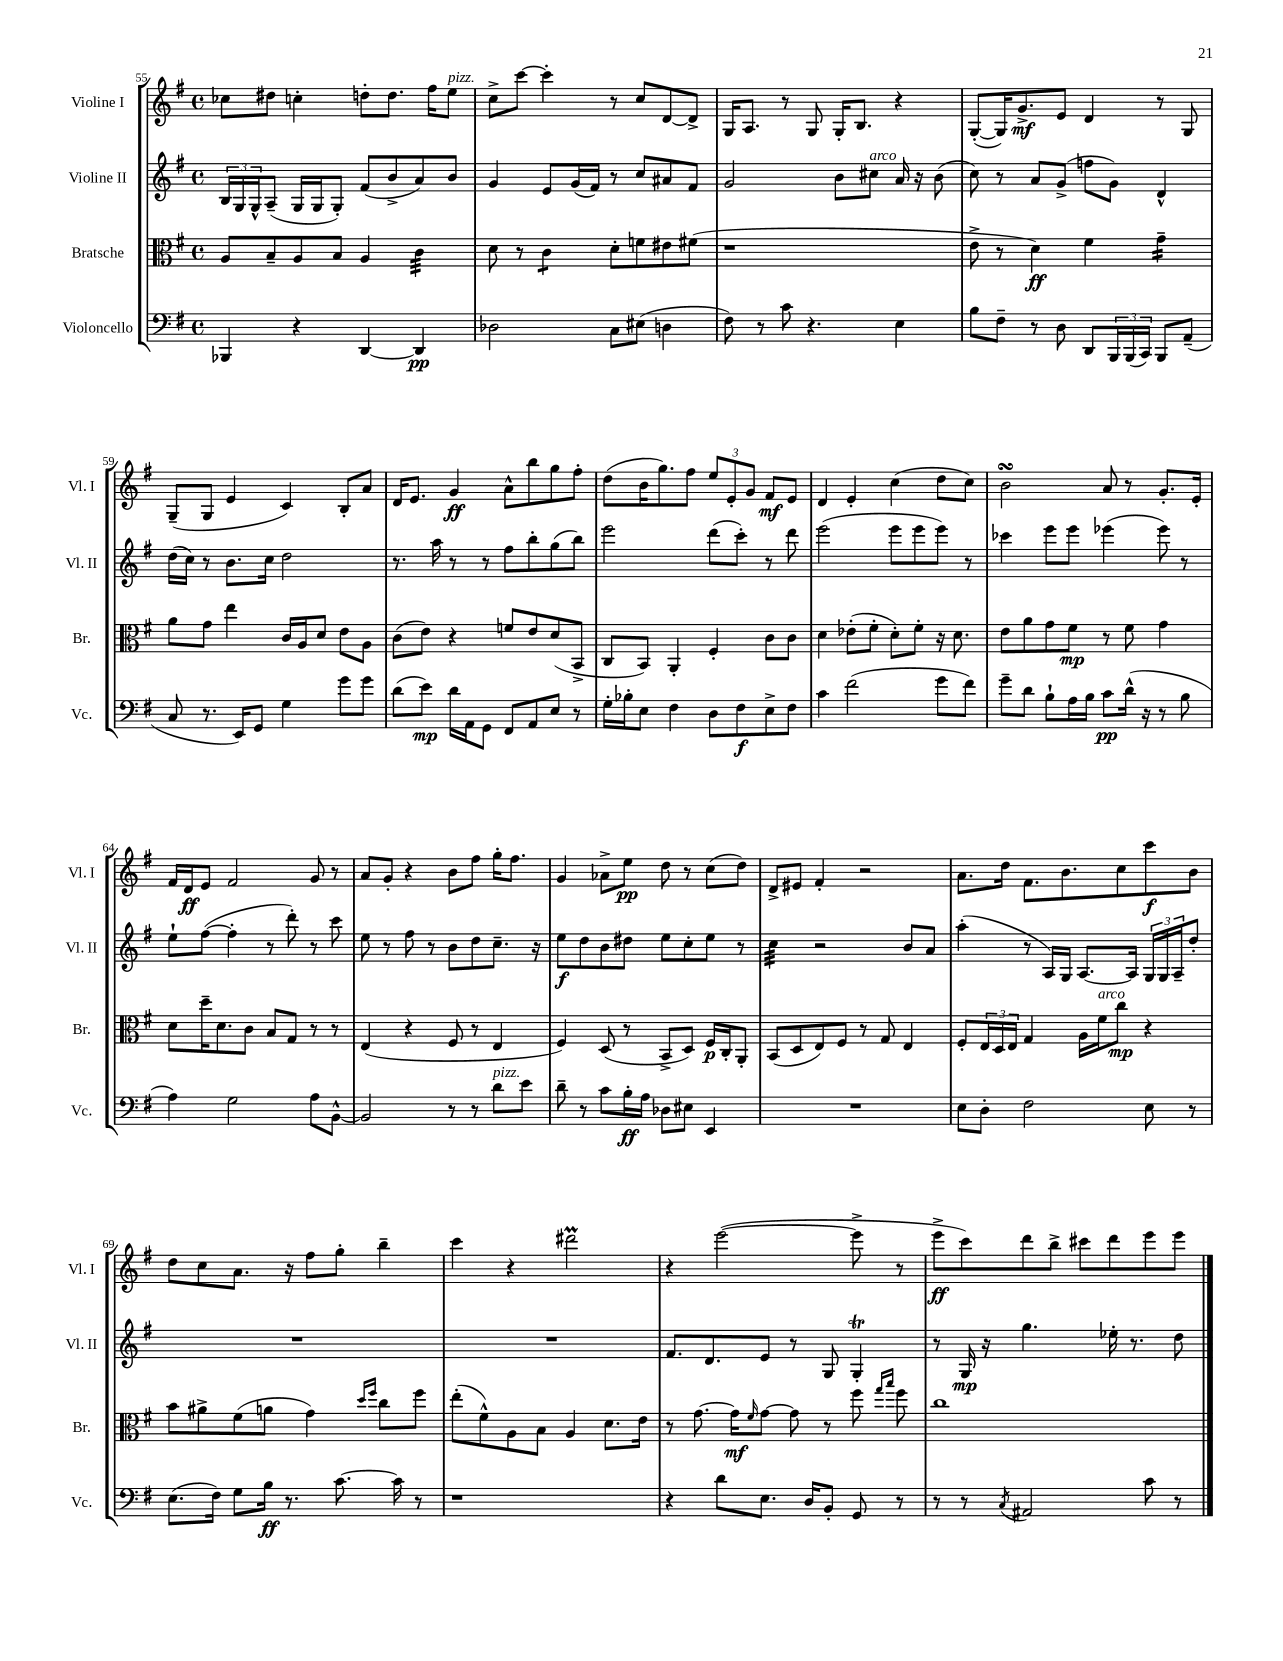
<<
\new StaffGroup <<
\new Staff = "s0" \with { instrumentName = "Violine I" shortInstrumentName = "Vl. I" } {
    \clef treble \key g \major \defaultTimeSignature \time 4/4
    ces''8 dis''8 c''4-. d''8-. d''8. fis''16 e''8^\markup { \italic "pizz." } |
    c''8-> c'''8~ c'''4-. r8 c''8 d'8~ d'8-> |
    g16 a8. r8 g8 g16-. b8. r4 |
    g8~-.( g16) g'8.->\mf e'8 d'4 r8 g8 |
    g8--( g8 e'4 c'4) b8-. a'8 |
    d'16 e'8. g'4\ff a'8-^ b''8 g''8 fis''8-. |
    d''8( b'16 g''8.) fis''8 \tuplet 3/2 { e''8 e'8-. g'8 } fis'8\mf e'8 |
    d'4 e'4-. c''4( d''8 c''8) |
    b'2\turn a'8 r8 g'8.-. e'16-. |
    fis'16 d'16\ff e'8 fis'2 g'8 r8 |
    a'8 g'8-. r4 b'8 fis''8 g''16-. fis''8. |
    g'4 aes'8-> e''8\pp d''8 r8 c''8( d''8) |
    d'8-> eis'8 fis'4-. r2 |
    a'8. d''16 fis'8. b'8. c''8 c'''8\f b'8 |
    d''8 c''8 a'8. r16 fis''8 g''8-. b''4-- |
    c'''4 r4 dis'''2\prall |
    r4 e'''2~( e'''8-> r8 |
    e'''8->\ff c'''8) d'''8 b''8-> cis'''8 d'''8 e'''8 e'''8 \bar "|." |
}
\new Staff = "s1" \with { instrumentName = "Violine II" shortInstrumentName = "Vl. II" } {
    \clef treble \key g \major \defaultTimeSignature \time 4/4
    \tuplet 3/2 { b16 g16 g16-^ } a8--( g16 g16 g8-.) fis'8( b'8-> a'8) b'8 |
    g'4 e'8 g'16( fis'16) r8 c''8 ais'8 fis'8 |
    g'2 b'8 cis''8^\markup { \italic "arco" } a'16 r16 b'8( |
    c''8) r8 a'8 g'8->( f''8 g'8) d'4-^ |
    d''16( c''16) r8 b'8. c''16 d''2 |
    r8. a''16 r8 r8 fis''8 b''8-. g''8( b''8) |
    e'''2 d'''8( c'''8-.) r8 d'''8 |
    e'''2( e'''8 e'''8 e'''8) r8 |
    ces'''4 e'''8 e'''8 ees'''4( ees'''8) r8 |
    e''8-! fis''8~( fis''4-. r8 d'''8-.) r8 c'''8 |
    e''8 r8 fis''8 r8 b'8 d''8 c''8.-- r16 |
    e''8\f d''8 b'8 dis''8 e''8 c''8-. e''8 r8 |
    c''4:32 r2 b'8 a'8 |
    a''4-.( r8 a16) g16 a8.~ a16 \tuplet 3/2 { g16 g16 a16-- } d''8-. |
    R1 |
    R1 |
    fis'8. d'8. e'8 r8 g8 g4-.\trill |
    r8 g16\mp r16 g''4. ees''16-. r8. d''8 \bar "|." |
}
\new Staff = "s2" \with { instrumentName = "Bratsche" shortInstrumentName = "Br." } {
    \clef alto \key g \major \defaultTimeSignature \time 4/4
    a8 b8-- a8 b8 a4 c'4:32 |
    d'8 r8 c'4:8 d'8-. f'8 eis'8 fis'8( |
    r1 |
    e'8-> r8 d'4\ff) fis'4 g'4:16-- |
    a'8 g'8 e''4 c'16 a16 d'8 e'8 a8 |
    c'8( e'8) r4 f'8 e'8 d'8( b,8-> |
    c8 b,8) a,4-. fis4-. c'8 c'8 |
    d'4 ees'8-.( fis'8-. d'8-.) fis'8-. r16 d'8. |
    e'8 a'8 g'8 fis'8\mp r8 fis'8 g'4 |
    d'8 d''16-- d'8. c'8 b8 g8 r8 r8 |
    e4( r4 fis8 r8 e4 |
    fis4) d8( r8 b,8-> d8) fis16\p c16-. a,8-. |
    b,8( d8 e8) fis8 r8 g8 e4 |
    fis8-. \tuplet 3/2 { e16 d16 e16 } g4 a16 fis'16^\markup { \italic "arco" } c''8\mp r4 |
    b'8 ais'8-> fis'8( a'8 g'4) \grace { d''16 fis''16 } c''8 fis''8 |
    e''8-.( fis'8-^) a8 b8 a4 d'8. e'16 |
    r8 g'8.~ g'16\mf \grace { fis'16 } g'8~ g'8 r8 fis''8 \grace { g''16 b''16 } fis''8 |
    c''1 \bar "|." |
}
\new Staff = "s3" \with { instrumentName = "Violoncello" shortInstrumentName = "Vc." } {
    \clef bass \key g \major \defaultTimeSignature \time 4/4
    bes,,4 r4 d,4~ d,4\pp |
    des2 c8 eis8( d4 |
    fis8) r8 c'8 r4. e4 |
    b8 fis8-- r8 d8 d,8 \tuplet 3/2 { b,,16 b,,16( c,16) } b,,8 a,8--( |
    c8 r8. e,16) g,8 g4 g'8 g'8 |
    d'8( e'8\mp) d'16 a,16 g,8 fis,8 a,8 e8 r8 |
    g16-. bes16-. e8 fis4 d8 fis8\f e8-> fis8 |
    c'4 fis'2( g'8 fis'8) |
    g'8-- d'8 b8-! a16 b16 c'8\pp d'16-^( r16 r8 b8 |
    a4) g2 a8 b,8~-^ |
    b,2 r8 r8 d'8^\markup { \italic "pizz." } e'8 |
    d'8-- r8 c'8 b16-.\ff a16 des8 eis8 e,4 |
    R1 |
    e8 d8-. fis2 e8 r8 |
    e8.( fis16) g8 b16\ff r8. c'8.~ c'16 r8 |
    r1 |
    r4 d'8 e8. d16 b,8-. g,8 r8 |
    r8 r8 \acciaccatura { c8 } ais,2 c'8 r8 \bar "|." |
}
>>
>>
\layout { \context { \Score currentBarNumber = #55 } }
